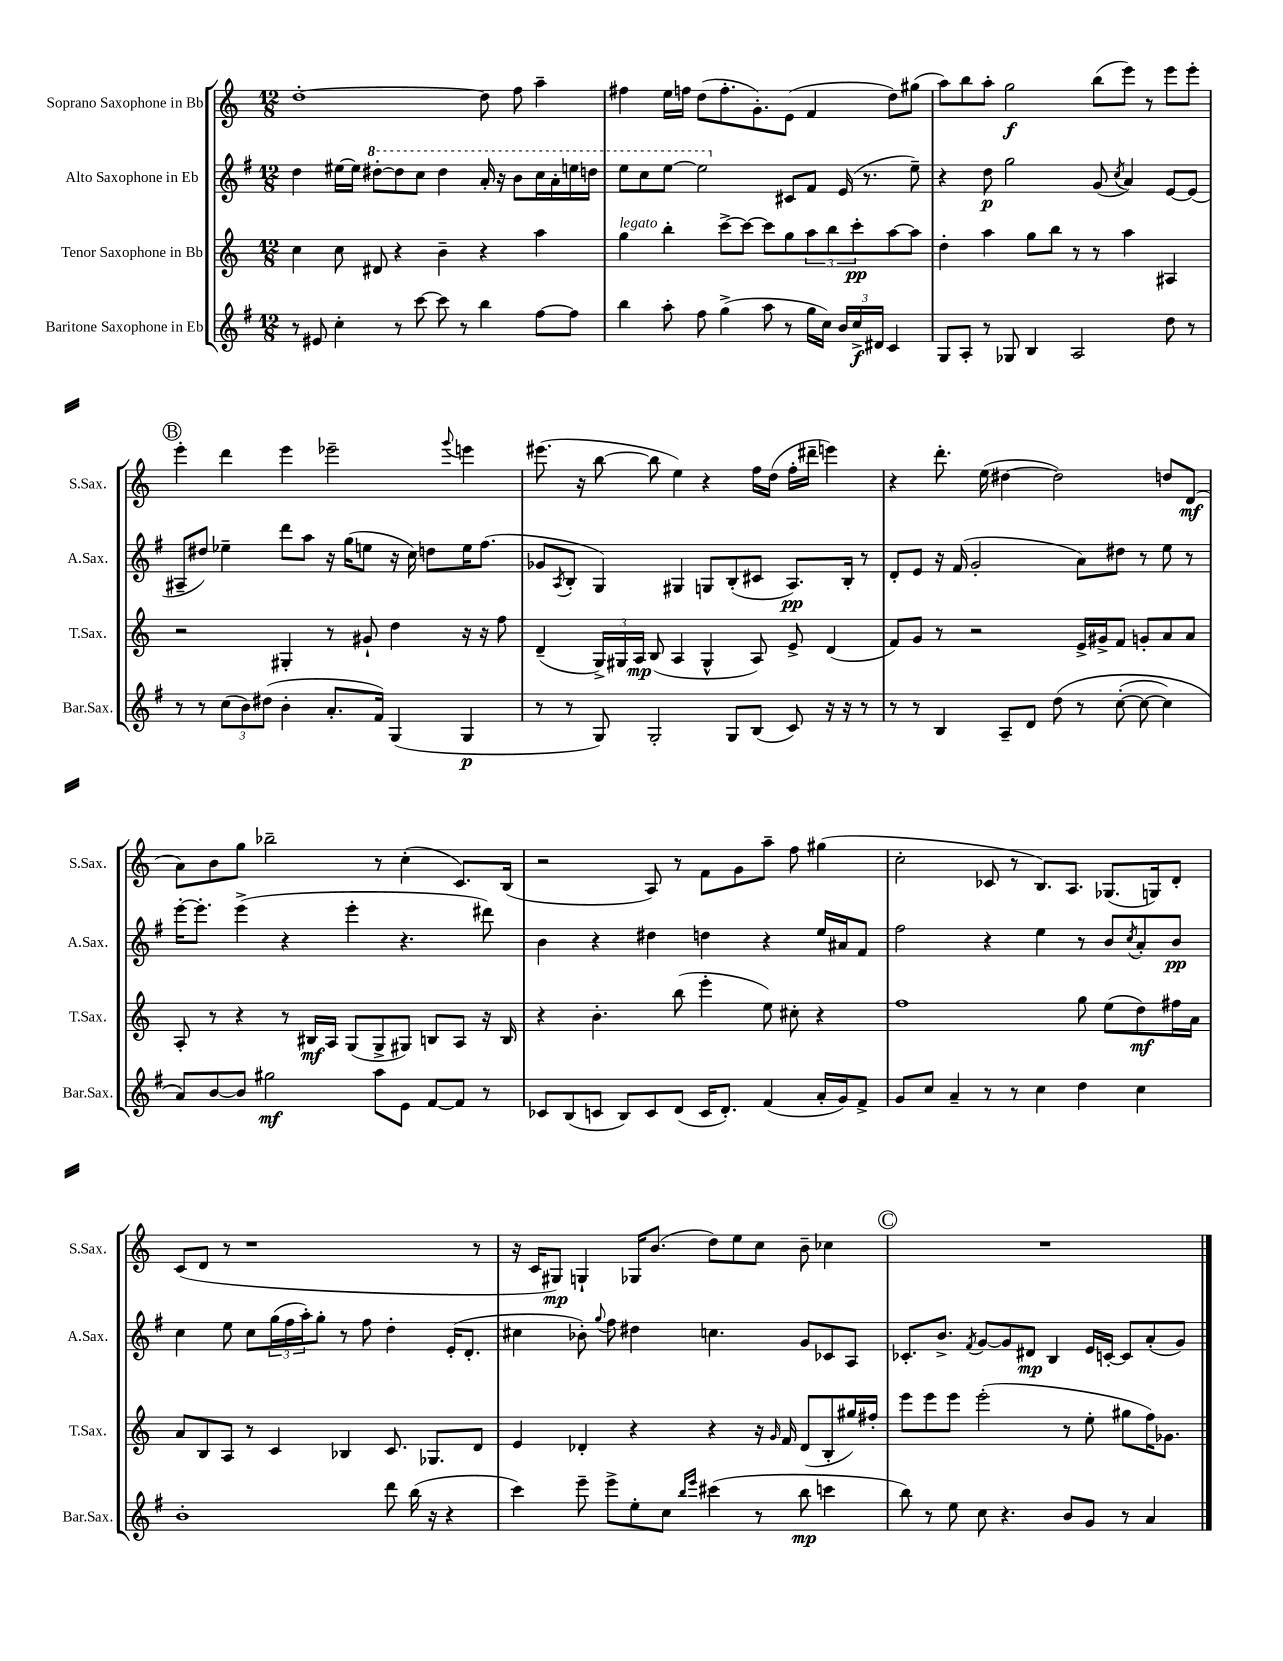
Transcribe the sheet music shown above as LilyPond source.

<<
\new StaffGroup <<
\new Staff = "s0" \with { instrumentName = "Soprano Saxophone in Bb" shortInstrumentName = "S.Sax." } {
    \clef treble \key c \major \numericTimeSignature \time 12/8
    d''1~-. d''8 f''8 a''4-- |
    fis''4 e''16 f''16 d''8( f''8.-. g'8.-.) e'8( f'4 d''8) gis''8( |
    a''8) b''8 a''8-. g''2\f b''8( e'''8) r8 e'''8 e'''8-. |
    \mark \markup { \circle "B" } e'''4-. d'''4 e'''4 ees'''2-- \appoggiatura { g'''8 } e'''4 |
    eis'''8.( r16 b''8~ b''8 e''4) r4 f''16 d''16( f''16-. dis'''16-- e'''4) |
    r4 d'''8.-. e''16( dis''4~ dis''2) d''8 d'8\mf( |
    a'8) b'8 g''8 bes''2-- r8 c''4-.( c'8.) b16( |
    r2 a8) r8 f'8 g'8 a''8-- f''8 gis''4( |
    c''2-. ces'8 r8 b8.) a8. ges8.( g16) d'8-. |
    c'8( d'8 r8 r1 r8 |
    r16 c'16 gis8\mp) g4-! ges16 b'8.( d''8) e''8 c''8 b'8-- ces''4 |
    \mark \markup { \circle "C" } R1. \bar "|." |
}
\new Staff = "s1" \with { instrumentName = "Alto Saxophone in Eb" shortInstrumentName = "A.Sax." } {
    \clef treble \key g \major \numericTimeSignature \time 12/8
    d''4 eis''16~ eis''16 \ottava #1 dis'''8~-. dis'''8 c'''8 dis'''4 a''16-. r16 b''8 c'''16 a''16-. e'''!16 d'''16 |
    e'''8 c'''8 e'''8~ e'''2 \ottava #0 cis'8 fis'8 e'16( r8. e''8--) |
    r4 d''8\p g''2 g'8( \acciaccatura { c''8 } a'4) e'8~ e'8( |
    \mark \markup { \circle "B" } ais8-- dis''8) ees''4-- d'''8 a''8 r16 g''16( e''8 r16 c''16) d''8 e''16 fis''8.( |
    ges'8 \acciaccatura { a8 } b8-. g4) gis4 g8 b8-.( cis'8 a8.\pp) b16-. r8 |
    d'8-. e'8 r16 fis'16( g'2-. a'8) dis''8 r8 e''8 r8 |
    e'''16~-. e'''8.-. e'''4->( r4 e'''4-. r4. dis'''8) |
    b'4 r4 dis''4 d''4 r4 e''16 ais'16 fis'8 |
    fis''2 r4 e''4 r8 b'8 \acciaccatura { c''8 } a'8-. b'8\pp |
    c''4 e''8 c''8 \tuplet 3/2 { g''16( fis''16 a''16-.) } g''8-. r8 fis''8 d''4-. e'16-.( d'8.-. |
    cis''4 bes'8-.) \appoggiatura { g''8 } fis''8 dis''4 c''4. g'8 ces'8 a8 |
    \mark \markup { \circle "C" } ces'8.-. b'8.-> \acciaccatura { fis'8 } g'8~ g'8 dis'8\mp b4 e'16 c'16~-. c'8 a'8-.( g'8) \bar "|." |
}
\new Staff = "s2" \with { instrumentName = "Tenor Saxophone in Bb" shortInstrumentName = "T.Sax." } {
    \clef treble \key c \major \numericTimeSignature \time 12/8
    c''4 c''8 dis'8 r4 b'4-- r4 a''4 |
    g''4^\markup { \italic "legato" } b''4-. c'''8~-> c'''8~ c'''8 g''8 \tuplet 3/2 { a''8 b''8 c'''8-.\pp } a''8~ a''8 |
    d''4-. a''4 g''8 b''8 r8 r8 a''4 ais4 |
    \mark \markup { \circle "B" } r2 gis4-. r8 gis'8-! d''4 r16 r16 f''8 |
    d'4--( \tuplet 3/2 { g16->) gis16 a16\mp } b8( a4 gis4-^ a8) e'8-> d'4( |
    f'8) g'8 r8 r2 e'16-> gis'16-> f'8 g'8-. a'8 a'8 |
    a8-. r8 r4 r8 bis16\mf a16 g8( g8-> gis8) b8 a8 r16 b16 |
    r4 b'4.-. b''8( e'''4-. e''8) cis''8-. r4 |
    f''1 g''8 e''8( d''8\mf) fis''16 a'16 |
    a'8 b8 a8 r8 c'4 bes4 c'8. ges8. d'8 |
    e'4 des'4-. r4 r4 r16 \grace { g'16 } f'16 des'8( b8-. gis''16) fis''16-. |
    \mark \markup { \circle "C" } e'''8 e'''8 e'''8 e'''2-.( r8 e''8-. gis''8 f''16) ges'8. \bar "|." |
}
\new Staff = "s3" \with { instrumentName = "Baritone Saxophone in Eb" shortInstrumentName = "Bar.Sax." } {
    \clef treble \key g \major \numericTimeSignature \time 12/8
    r8 eis'8 c''4-. r8 c'''8~ c'''8 r8 b''4 fis''8~ fis''8 |
    b''4 a''8-. fis''8 g''4->( a''8 r8 g''16 c''16) \tuplet 3/2 { b'16 c''16->\f dis'16 } c'4 |
    g8 a8-. r8 ges8 b4 a2 d''8 r8 |
    \mark \markup { \circle "B" } r8 r8 \tuplet 3/2 { c''8( b'8) dis''8( } b'4-. a'8.-. fis'16) g4( g4\p |
    r8 r8 g8) g2-. g8 b8( c'8) r16 r16 r8 |
    r8 r8 b4 a8-- d'8 d''8\( r8 c''8~-.( c''8~ c''4) |
    a'8\) b'8~ b'8 gis''2\mf a''8 e'8 fis'8~ fis'8 r8 |
    ces'8 b8( c'8 b8) c'8 d'8( c'16 d'8.-.) fis'4( a'16-. g'16) fis'8-> |
    g'8 c''8 a'4-- r8 r8 c''4 d''4 c''4 |
    b'1-. d'''8 b''16( r16 r4 |
    c'''4) e'''8-- e'''8-> e''8-. c''8 \grace { b''16 e'''16 } cis'''4( r8 b''8\mp c'''4 |
    \mark \markup { \circle "C" } b''8) r8 e''8 c''8 r4. b'8 g'8 r8 a'4 \bar "|." |
}
>>
>>
\layout { \context { \Score \remove "Bar_number_engraver" } }
